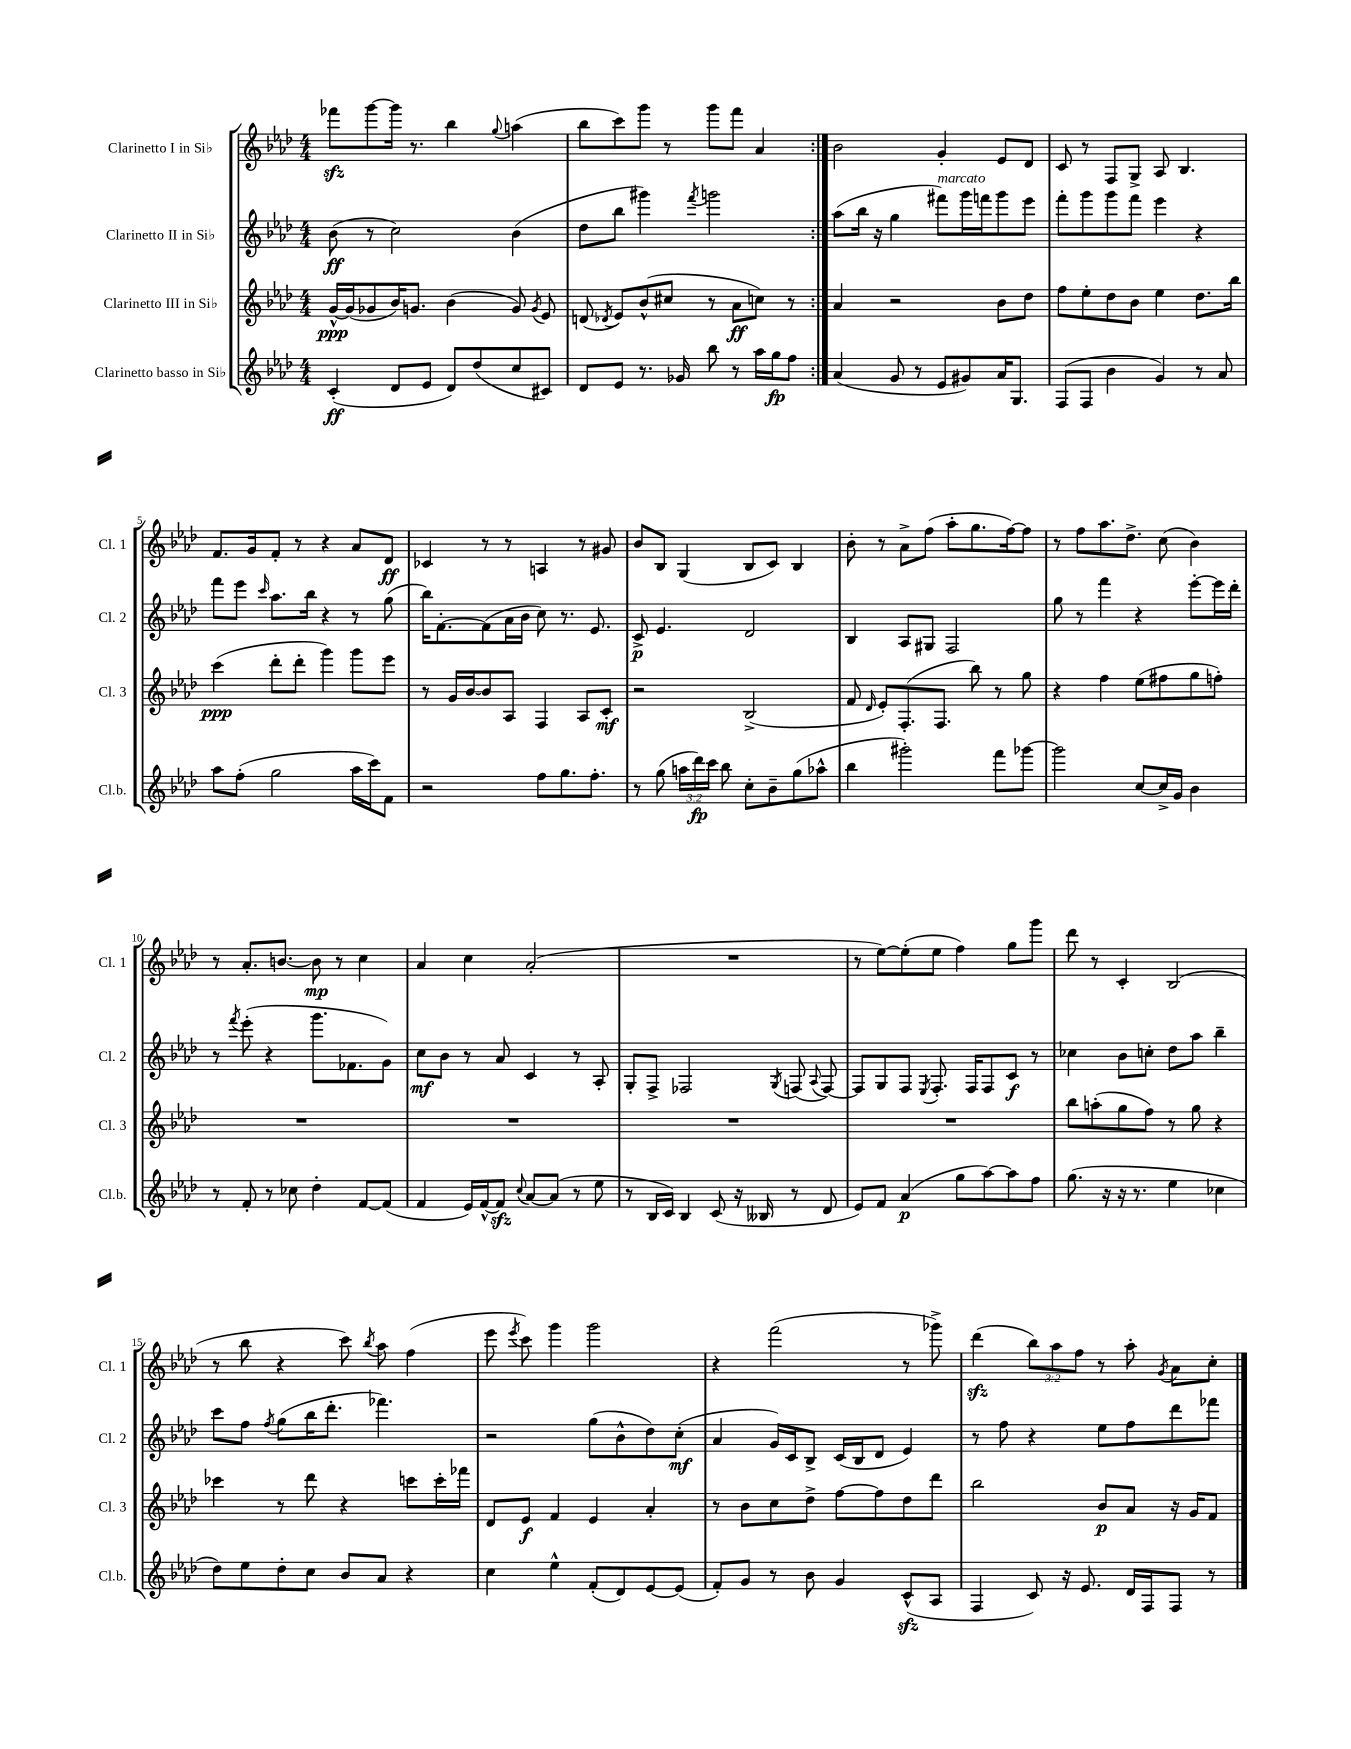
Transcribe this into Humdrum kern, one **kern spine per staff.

**kern	**dynam	**kern	**dynam	**kern	**dynam	**kern	**dynam
*part4	*part4	*part3	*part3	*part2	*part2	*part1	*part1
*staff4	*staff4	*staff3	*staff3	*staff2	*staff2	*staff1	*staff1
*I"Clarinetto basso in Si♭	*	*I"Clarinetto III in Si♭	*	*I"Clarinetto II in Si♭	*	*I"Clarinetto I in Si♭	*
*I'Cl.b.	*	*I'Cl. 3	*	*I'Cl. 2	*	*I'Cl. 1	*
*clefG2	*	*clefG2	*	*clefG2	*	*clefG2	*
*k[b-e-a-d-]	*	*k[b-e-a-d-]	*	*k[b-e-a-d-]	*	*k[b-e-a-d-]	*
*M4/4	*	*M4/4	*	*M4/4	*	*M4/4	*
=1	=1	=1	=1	=1	=1	=1	=1
(4c'/	ff	[16g^^/LL	ppp	(8b-\	ff	8fff-Xzz\L	.
.	.	(16g/J]	.	.	.	.	.
.	.	8g-X/	.	8r	.	[8ggg\	.
8d-/L	.	16b-/K)	.	2cc\)	.	16ggg\Jk]	.
.	.	8.gn/J	.	.	.	8.r	.
8e-/J	.	.	.	.	.	.	.
8d-/L)	.	(4b-\	.	.	.	4bb-\	.
(8dd-/	.	.	.	.	.	.	.
.	.	.	.	.	.	8qqgg/	.
8cc/	.	8g/)	.	(4b-\	.	(4aan\	.
.	.	8qg/	.	.	.	.	.
8c#X/J)	.	8e-/	.	.	.	.	.
=2	=2	=2	=2	=2	=2	=2	=2
8d-/L	.	(8dn/	.	8dd-\L	.	8bb-\L	.
.	.	8qd-X/	.	.	.	.	.
8e-/J	.	8e-/L)	.	8bb-\J	.	8ccc\)	.
8.r	.	(8b-^^/	.	4ggg#X\)	.	8ggg\J	.
.	.	8cc#X/J	.	.	.	8r	.
16g-X/	.	.	.	.	.	.	.
.	.	.	.	8qfff/	.	.	.
8bb-\	.	8r	.	2gggn\	.	8ggg\L	.
8r	.	8a-\L	ff	.	.	8fff\J	.
16aa-\LL	.	8ccn\J)	.	.	.	4a-/	.
16gg\J	fp	.	.	.	.	.	.
8ff\J	.	8r	.	.	.	.	.
=3:|!	=3:|!	=3:|!	=3:|!	=3:|!	=3:|!	=3:|!	=3:|!
(4a-/	.	4a-/	.	(8aa-\L	.	2b-\	.
.	.	.	.	16bb-\Jk	.	.	.
.	.	.	.	16r	.	.	.
8g/	.	2r	.	4gg\	.	.	.
8r	.	.	.	.	.	.	.
!	!	!	!	!LO:TX:a:i:t=marcato	!	!	!
8e-/L	.	.	.	8fff#X\L)	.	4g'/	.
8g#X/)	.	.	.	16ggg\L	.	.	.
.	.	.	.	16fffn\J	.	.	.
16a-/K	.	8b-\L	.	8ggg\	.	8e-/L	.
8.G/J	.	.	.	.	.	.	.
.	.	8dd-\J	.	8eee-\J	.	8d-/J	.
=4	=4	=4	=4	=4	=4	=4	=4
(8F/L	.	8ff\L	.	8fff'\L	.	8c/	.
8F/J	.	8ee-'\	.	8ggg\	.	8r	.
4b-\	.	8dd-\	.	8ggg\	.	8F/L	.
.	.	8b-\J	.	8fff\J	.	8G^/J	.
4g/)	.	4ee-\	.	4eee-\	.	8A-/	.
.	.	.	.	.	.	4.B-/	.
8r	.	8.dd-\L	.	4r	.	.	.
8a-/	.	.	.	.	.	.	.
.	.	16bb-\Jk	.	.	.	.	.
!!LO:LB:g=z
=5	=5	=5	=5	=5	=5	=5	=5
8aa-\L	.	(4ccc\	ppp	8fff\L	.	8.f/L	.
(8ff'\J	.	.	.	8eee-\J	.	.	.
.	.	.	.	.	.	16g/k	.
.	.	.	.	16qqccc/	.	.	.
2gg\	.	8ddd-'\L	.	8.aa-\L	.	8f'/J	.
.	.	8ddd-'\J	.	.	.	8r	.
.	.	.	.	16bb-\Jk	.	.	.
.	.	4ggg\)	.	4r	.	4r	.
16aa-\LL	.	8ggg\L	.	8r	.	8a-/L	.
16ccc\J)	.	.	.	.	.	.	.
8f\J	.	8eee-\J	.	(8gg\	.	8d-/J	ff
=6	=6	=6	=6	=6	=6	=6	=6
2r	.	8r	.	16bb-\KL)	.	4c-X/	.
.	.	.	.	[8.f'\	.	.	.
.	.	16g/LL	.	.	.	.	.
.	.	[16b-/J	.	.	.	.	.
.	.	8b-/]	.	(8f\]	.	8r	.
.	.	8A-/J	.	16a-\L	.	8r	.
.	.	.	.	16b-\JJ	.	.	.
8ff\L	.	4F/	.	8cc\)	.	4An/	.
8.gg\	.	.	.	8.r	.	.	.
.	.	8A-/L	.	.	.	8r	.
8.ff'\J	.	.	.	8.e-/	.	.	.
.	.	8c'/J	mf	.	.	8g#X/	.
=7	=7	=7	=7	=7	=7	=7	=7
8r	.	2r	.	8c^/	p	8b-/L	.
(8gg\	.	.	.	4.e-/	.	8B-/J	.
24aan\LL	.	.	.	.	.	(4G/	.
24ddd-\)	fp	.	.	.	.	.	.
24ccc\JJ	.	.	.	.	.	.	.
8bb-\	.	.	.	.	.	.	.
8cc'\L	.	(2B-^/	.	2d-/	.	8B-/L	.
8b-~\	.	.	.	.	.	8c/J)	.
(8gg\	.	.	.	.	.	4B-/	.
8aa-X^^\J	.	.	.	.	.	.	.
=8	=8	=8	=8	=8	=8	=8	=8
4bb-\	.	8f/	.	4B-/	.	8b-'\	.
.	.	16qqd-/	.	.	.	.	.
.	.	8e-'/L)	.	.	.	8r	.
2ggg#X'\)	.	(8.F'/	.	8A-/L	.	8a-^\L	.
.	.	.	.	8G#X/J	.	(8ff\J	.
.	.	8.F/J	.	.	.	.	.
.	.	.	.	2F/	.	8aa-'\L	.
.	.	8bb-\)	.	.	.	8.gg\	.
8fff\L	.	8r	.	.	.	.	.
.	.	.	.	.	.	[16ff\k)	.
[8ggg-X\J	.	8gg\	.	.	.	8ff\J]	.
=9	=9	=9	=9	=9	=9	=9	=9
2ggg-\]	.	4r	.	8gg\	.	8r	.
.	.	.	.	8r	.	8ff\L	.
.	.	4ff\	.	4fff\	.	8.aa-\	.
.	.	.	.	.	.	8.dd-^\J	.
[8cc/L	.	(8ee-\L	.	4r	.	.	.
16cc^/L]	.	8ff#X\	.	.	.	(8cc\	.
16g/JJ	.	.	.	.	.	.	.
4b-\	.	8gg\	.	[8eee-'\L	.	4b-\)	.
.	.	8ffn'\J)	.	16eee-\L]	.	.	.
.	.	.	.	16ddd-'\JJ	.	.	.
!!LO:LB:g=z
=10	=10	=10	=10	=10	=10	=10	=10
8r	.	1r	.	8r	.	8r	.
.	.	.	.	8qfff/	.	.	.
8f'/	.	.	.	(8eee-'\	.	8.a-'/L	.
8r	.	.	.	4r	.	.	.
.	.	.	.	.	.	[8.bn/J	.
8cc-X\	.	.	.	.	.	.	.
4dd-'\	.	.	.	8.ggg\L	.	8b\]	mp
.	.	.	.	.	.	8r	.
.	.	.	.	8.f-X\	.	.	.
[8f/L	.	.	.	.	.	4cc\	.
(8f/J]	.	.	.	8g\J)	.	.	.
=11	=11	=11	=11	=11	=11	=11	=11
4f/	.	1r	.	8cc\L	mf	4a-/	.
.	.	.	.	8b-\J	.	.	.
16e-/LL)	.	.	.	8r	.	4cc\	.
[16f^^/J	.	.	.	.	.	.	.
8fzz/J]	.	.	.	8a-/	.	.	.
8qqcc/	.	.	.	.	.	.	.
[8a-/L	.	.	.	4c/	.	(2a-'/	.
(8a-/J]	.	.	.	.	.	.	.
8r	.	.	.	8r	.	.	.
8ee-\	.	.	.	8A-'/	.	.	.
=12	=12	=12	=12	=12	=12	=12	=12
8r	.	1r	.	8G'/L	.	1r	.
16B-/LL	.	.	.	8F^/J	.	.	.
16c/JJ)	.	.	.	.	.	.	.
4B-/	.	.	.	2F-X/	.	.	.
(8c/	.	.	.	.	.	.	.
16r	.	.	.	.	.	.	.
16B--X/	.	.	.	.	.	.	.
.	.	.	.	8qG/	.	.	.
8r	.	.	.	(8Fn/	.	.	.
.	.	.	.	8qqA-/	.	.	.
8d-/	.	.	.	[8F/)	.	.	.
=13	=13	=13	=13	=13	=13	=13	=13
8e-/L)	.	1r	.	8F/L]	.	8r	.
8f/J	.	.	.	8G/	.	[8ee-\L)	.
(4a-/	p	.	.	8F/J	.	(8ee-'\]	.
.	.	.	.	8qE-/	.	.	.
.	.	.	.	8.F'/	.	8ee-\J	.
8gg\L	.	.	.	.	.	4ff\)	.
.	.	.	.	16F/KL	.	.	.
[8aa-\)	.	.	.	8F/	.	.	.
8aa-\]	.	.	.	8c/J	f	8gg\L	.
8ff\J	.	.	.	8r	.	8ggg\J	.
=14	=14	=14	=14	=14	=14	=14	=14
(8.gg\	.	8bb-\L	.	4cc-X\	.	8ddd-\	.
.	.	(8aan'\	.	.	.	8r	.
16r	.	.	.	.	.	.	.
16r	.	8gg\	.	8b-\L	.	4c'/	.
8.r	.	.	.	.	.	.	.
.	.	8ff\J)	.	8ccn'\J	.	.	.
4ee-\	.	8r	.	8dd-\L	.	(2B-/	.
.	.	8gg\	.	8aa-\J	.	.	.
4cc-X\	.	4r	.	4bb-~\	.	.	.
!!LO:LB:g=z
=15	=15	=15	=15	=15	=15	=15	=15
8dd-\L)	.	4ccc-X\	.	8ccc\L	.	8r	.
8ee-\	.	.	.	8ff\J	.	8bb-\	.
.	.	.	.	8qff/	.	.	.
8dd-'\	.	8r	.	(8gg\L	.	4r	.
8cc\J	.	8ddd-\	.	16bb-\K	.	.	.
.	.	.	.	8.ddd-'\J	.	.	.
8b-/L	.	4r	.	.	.	8ccc\)	.
.	.	.	.	.	.	8qbb-/	.
8a-/J	.	.	.	4.fff-X\)	.	8aa-\	.
4r	.	8cccn\L	.	.	.	(4ff\	.
.	.	16ccc'\L	.	.	.	.	.
.	.	16fff-X\JJ	.	.	.	.	.
=16	=16	=16	=16	=16	=16	=16	=16
4cc\	.	8d-/L	.	2r	.	8eee-\	.
.	.	.	.	.	.	8qeee-/	.
.	.	8e-/J	f	.	.	8ccc\)	.
4ee-^^\	.	4f/	.	.	.	4ggg\	.
(8f'/L	.	4e-/	.	(8gg\L	.	2ggg\	.
8d-/)	.	.	.	8b-^^\	.	.	.
[8e-/	.	4a-'/	.	8dd-\)	.	.	.
(8e-/J]	.	.	.	(8cc'\J	mf	.	.
=17	=17	=17	=17	=17	=17	=17	=17
8f'/L)	.	8r	.	4a-/	.	4r	.
8g/J	.	8b-\L	.	.	.	.	.
8r	.	8cc\	.	16g/LL)	.	(2fff\	.
.	.	.	.	16c/J	.	.	.
8b-\	.	8dd-^\J	.	8B-^/J	.	.	.
4g/	.	[8ff\L	.	(16c/LL	.	.	.
.	.	.	.	16B-/J	.	.	.
.	.	8ff\]	.	8d-/J	.	.	.
(8czz^^/L	.	8dd-\	.	4e-/)	.	8r	.
8A-/J	.	8ddd-\J	.	.	.	8ggg-X^\)	.
=18	=18	=18	=18	=18	=18	=18	=18
4F/	.	2bb-\	.	8r	.	(4ddd-zz\	.
.	.	.	.	8ff\	.	.	.
8c/)	.	.	.	4r	.	12bb-\L)	.
.	.	.	.	.	.	12aa-\	.
16r	.	.	.	.	.	.	.
.	.	.	.	.	.	12ff\J	.
8.e-/	.	.	.	.	.	.	.
.	.	8b-/L	p	8ee-\L	.	8r	.
16d-/LL	.	8a-/J	.	8ff\	.	8aa-'\	.
16F/J	.	.	.	.	.	.	.
.	.	.	.	.	.	8qg/	.
8F/J	.	16r	.	8ddd-\	.	8a-\L	.
.	.	16g/KL	.	.	.	.	.
8r	.	8f/J	.	8fff-X\J	.	8cc'\J	.
==	==	==	==	==	==	==	==
*-	*-	*-	*-	*-	*-	*-	*-
